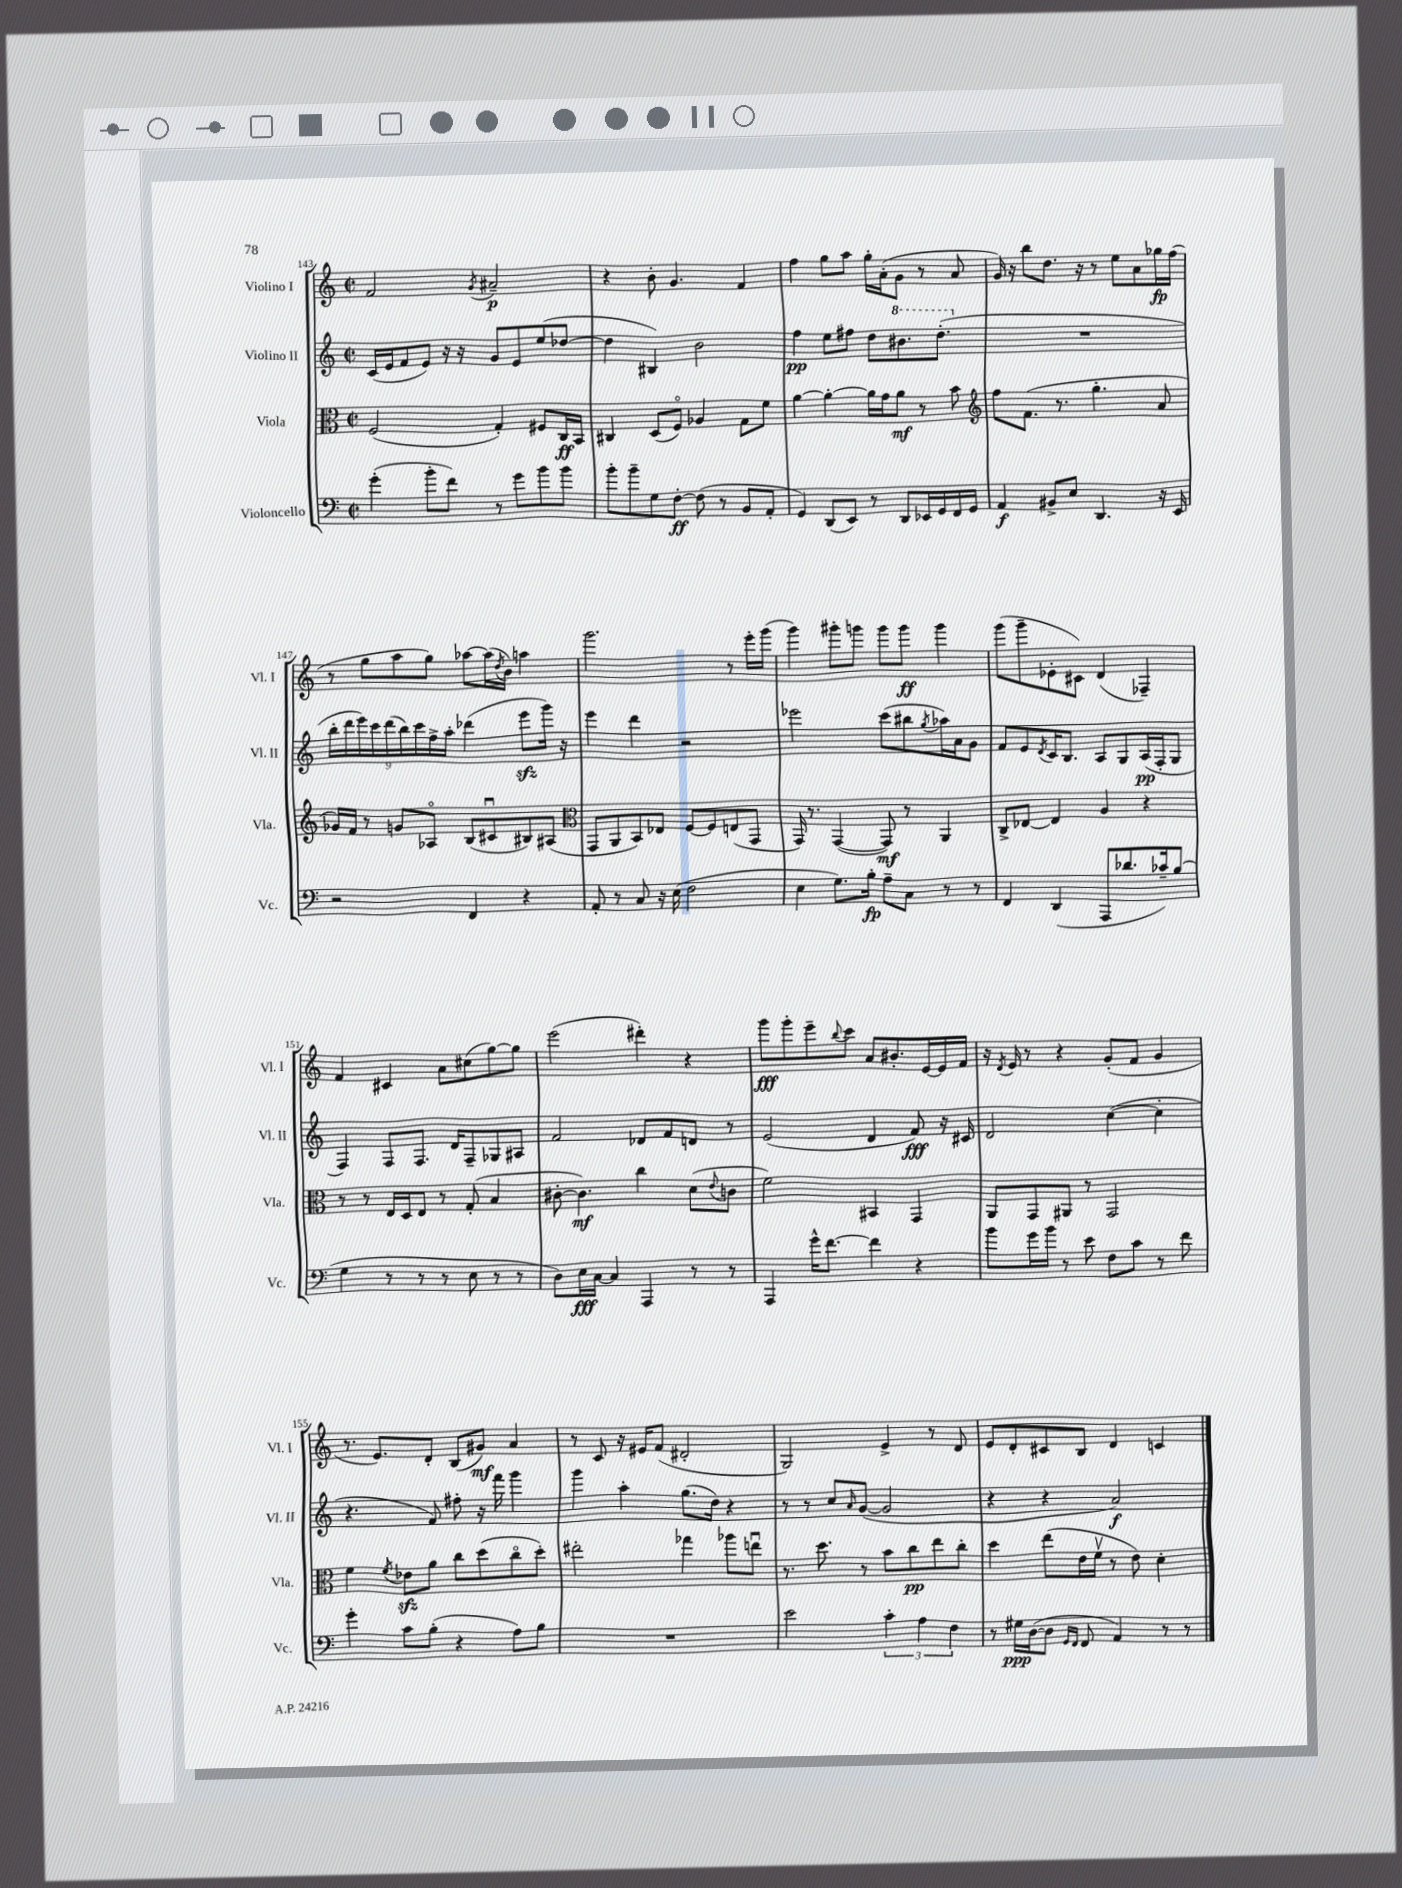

**kern	**kern	**kern	**kern
*staff4	*staff3	*staff2	*staff1
*clefF4	*clefC3	*clefG2	*clefG2
*k[]	*k[]	*k[]	*k[]
*M2/2	*M2/2	*M2/2	*M2/2
*met(c|)	*met(c|)	*met(c|)	*met(c|)
(4g'\	(2F/	(16c/LL	2f/
.	.	16e/J	.
.	.	8f/	.
8b'\L	.	8e/J)	.
8f\J)	.	16r	.
.	.	16r	.
.	.	.	8qg/
8r	4G'/)	8g/L	2a#~/
8g\L	.	8e/	.
8b\	8F#/L	(8ee/	.
8b\J	16C/L	[8dd-/J	.
.	16BB/JJ	.	.
=	=	=	=
8b'\L	4C#/	4dd-\]	4r
8b~\	.	.	.
8G\	(8D/L	4B#/)	8b'\
[8F'\J	8Fo/J)	.	4.g/
(8F\]	4A-/	2b\	.
8r	.	.	.
8BB/L	8G\L	.	4f/
8AA'/J	8f\J	.	.
=	=	=	=
4GG/)	[4a\	4ff\	4ff\
(8DD/L	4a'\_	8ee\L	8gg\L
8EE/J)	.	8ff#\J	8aa\J
8r	16a\]LL	8dd\L	16gg'\LL
.	16g\J	.	(16a'\J
8DD/L	8a\J	8.bb#\	8g\J
16EE-/L	8r	.	8r
16GG/	.	(8.ddd'\J	.
16FF/	8b\	.	8a/
16GG/JJ	.	.	.
=	=	=	=
*	*clefG2	*	*
4AA/	8ff\L	1r	16g/)
.	.	.	16r
.	(8.f\J	.	8bb\L
8BB#^/L	.	.	8.dd\J
.	8.r	.	.
8E/J	.	.	.
.	.	.	16r
4.DD/	4.gg'\	.	8r
.	.	.	8ee\L
.	.	.	8a\
16r	8a/	.	16gg-\L
16EE/	.	.	(16ff\JJ
=	=	=	=
2r	16g-/LL)	18bb'\LL	8r
.	.	18ddd\	.
.	16f/JJ	.	.
.	.	18eee\)	.
.	8r	.	8gg\L
.	.	18ccc\	.
.	.	(18ddd\	.
.	8g/L	.	8aa\
.	.	18bb\)	.
.	.	18ccc\	.
.	8A-o/J	.	8gg\J)
.	.	18ff^\	.
.	.	18aa'\JJ	.
4FF/	(8B/L	(4ddd-\	[8aa-\L
.	8c#u/	.	(16aa-\]L
.	.	.	8qdd/
.	.	.	16b\JJ)
4r	8B#/)	8eee\L	4aa\
.	(8A#/J	16ggg\Jk)	.
.	.	16r	.
=	=	=	=
*	*clefC3	*	*
8AA'/	8GG/L	4eee\	2.ggg\
8r	8AA/	.	.
8C/	8BB/)	4ddd\	.
16r	8E-/J	.	.
(16E\	.	.	.
2F\	[8F/L	2r	.
.	8F/]	.	.
.	(8E/	.	8r
.	8GG/J	.	16eee'\LL
.	.	.	(16ggg\JJ
=	=	=	=
4E\	16GG/)	2eee-\	4ggg\)
.	8.r	.	.
8.G\L)	([4GG/	.	8ggg#'\L
.	.	.	8ggg\J
16B'\Jk	.	.	.
8A~\L	8GG/])	(8ccc\L	8ggg\L
8C\J	8r	8bb#\	8ggg\J
.	.	8qgg/	.
8r	4AA/	16aa-\L)	4ggg\
.	.	16a\J	.
8r	.	8g\J	.
=	=	=	=
4FF/	8C^/L	8f/L	(8ggg\L
.	[8E-/J	8e/	8ggg~\
.	.	8qd/	.
(4DD/	4E-/]	16c/K	8e-'\
.	.	8.B/J	.
.	.	.	8c#\J)
8AAA/L	4A/	8A/L	(4d/
8.d-/	.	8G/	.
.	4r	(16A/L	4F-~/)
16c-~/k)	.	16F'/J	.
(8B/J	.	8G/J	.
=	=	=	=
4G\	8r	4F/)	4f/
.	8r	.	.
8r	16E/LL	8F/L	4c#/
.	16D/J	.	.
8r	8E/J	8.F/J	.
8r	8r	.	8a\L
.	.	16d/LK	.
8E\	(8G'/	8F~/	(8cc#\
8r	4B/	8G-/	[8gg\)
8r	.	8A#/J	8gg\]J
=	=	=	=
8D\L)	[8c#'\	2f/	(2eee\
16E\L	4.c#\])	.	.
[16C\JJ	.	.	.
4C/]	.	.	.
4AAA/	4cc\	8d-/L	4ddd#'\)
.	.	8f/	.
8r	(8d\L	8d/J	4r
.	8qqe/	.	.
8r	8c\J	8r	.
=	=	=	=
4AAA/	2f\)	(2e/	8ggg\L
.	.	.	8ggg'\
16g^^\LK	.	.	8eee~\
[8.f\J	.	.	.
.	.	.	8qqbb/
.	.	.	8ccc\J
4f\]	4BB#/	4d/	8a/L
.	.	.	8.b#'/
4r	4GG/	8f/)	.
.	.	.	[16e/L
.	.	16r	16e/]
.	.	16c#/	16f/JJ
=	=	=	=
8b\L	8AA/L	2d/	16r
.	.	.	8qd/
.	.	.	16e/
16g\L	8GG/	.	8r
16b\JJ	.	.	.
8r	8AA#/J	.	4r
8e\	8r	.	.
8F\L	2GG/	([4cc\	(8g'/L
8c\J	.	.	8f/J
8r	.	4cc'\]	4g/
8f\	.	.	.
=	=	=	=
4g'\	4f\	4.r	8.r
.	.	.	8.e/L)
.	8qf/	.	.
8c\L	8e-\L	.	.
(8B'\J	8a\J	8f/)	8d'/J
4r	8cc\L	8ff#'\	(8B/L
.	(8dd\	16r	8g#/J)
.	.	16fff\	.
8A\L)	8cco\	4ggg\	4a/
8B\J	8dd'\J)	.	.
=	=	=	=
1r	2ee#'\	4ggg\	8r
.	.	.	8c/
.	.	4aa'\	16r
.	.	.	16e#/LK
.	.	.	(8f/J
.	4gg-\	(8.gg\L	2d#'/
.	.	16dd\Jk)	.
.	8aa-\L	4r	.
.	8eeu\J	.	.
=	=	=	=
2e\	8.r	8r	2G/)
.	.	8r	.
.	8.dd\	.	.
.	.	8cc/L	.
.	.	16qqa/	.
.	8r	([8g/J	.
6c'\	8b\L	2g/]	4e^/
.	8cc\	.	.
6A\	.	.	.
.	8ee\	.	8r
6F\	.	.	.
.	8cc'\J	.	8d/
=	=	=	=
8r	4dd\	4r	8e/L
16G#\LL	.	.	8d'/
([16D\J	.	.	.
8D\]J	(8ee\L	4r	8c#/
16qqGG/LL	.	.	.
16qqFF/JJ	.	.	.
8FF/	16e\L	.	8B/J
.	16fv\JJ	.	.
4AA/)	8r	2a/)	4d/
.	8e\)	.	.
8r	4d'\	.	4c/
8r	.	.	.
==	==	==	==
*-	*-	*-	*-
